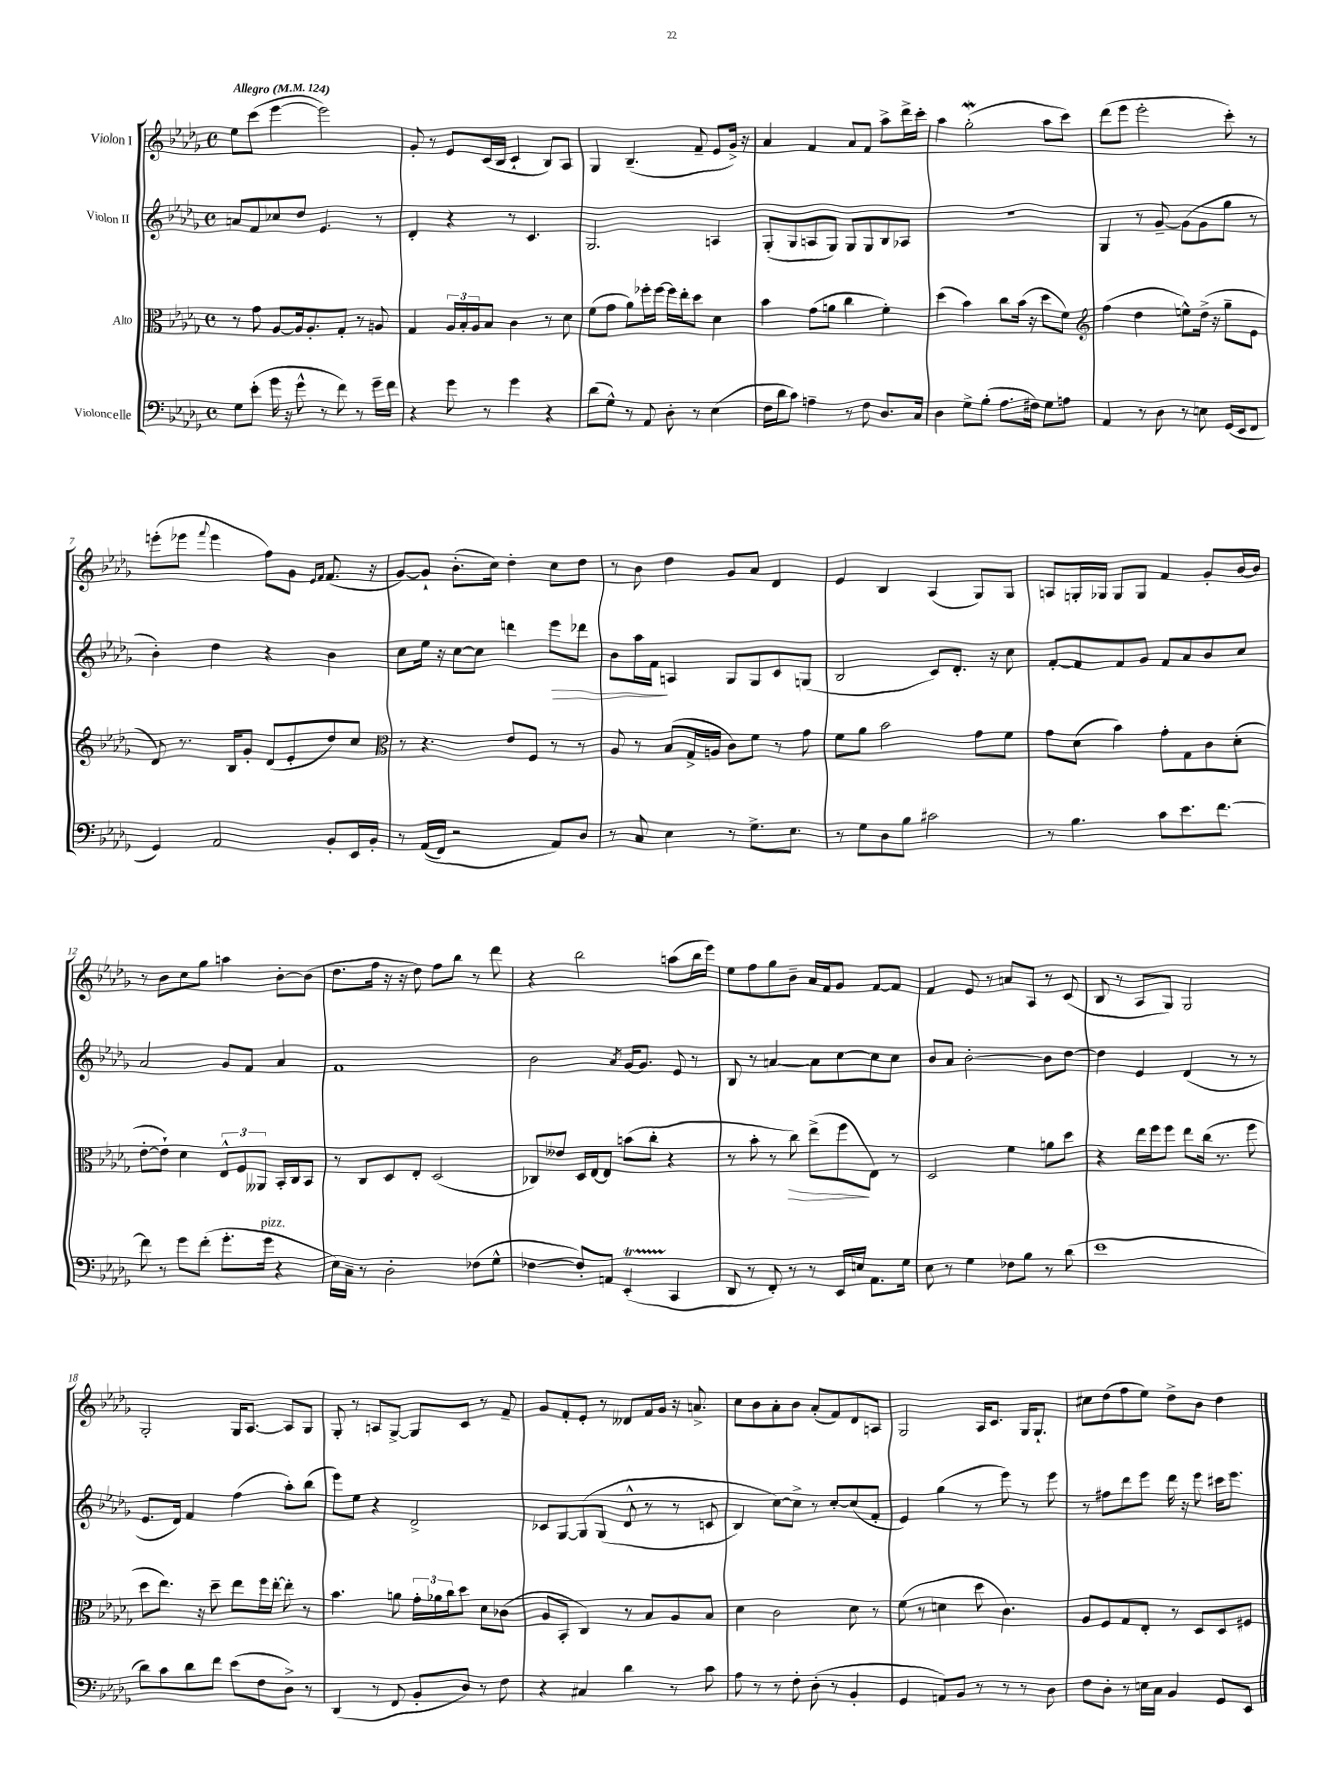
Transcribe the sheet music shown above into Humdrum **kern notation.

**kern	**kern	**kern	**kern
*staff4	*staff3	*staff2	*staff1
*clefF4	*clefC3	*clefG2	*clefG2
*k[b-e-a-d-g-]	*k[b-e-a-d-g-]	*k[b-e-a-d-g-]	*k[b-e-a-d-g-]
*M4/4	*M4/4	*M4/4	*M4/4
*met(c)	*met(c)	*met(c)	*met(c)
*MM124	*MM124	*MM124	*MM124
8G-	8r	8a	8ee-
(8e-'	8g-	8f	(8ccc
16g-	[8A-	8cc-	[4eee-
16r	.	.	.
8g-^^	16A-]	8dd-	.
.	8.A-'	.	.
8r	.	4.e-	2eee-])
8f)	8G-'	.	.
8r	8r	.	.
16g-~	8A	8r	.
16f	.	.	.
=	=	=	=
4r	4G-	4d-'	8g-'
.	.	.	8r
8g-	24A-	4r	8e-
.	24B-'	.	.
.	24A-	.	.
8r	8B-	.	(16c
.	.	.	16B-
4g-	4c	8r	4c`
.	.	4.c	.
4r	8r	.	8B-)
.	8d-	.	8A-
=	=	=	=
(8d-	(8f	2.G-	4G-
8G-^^)	8g-	.	.
8r	8a-)	.	(4.B-~
8AA-	16ff-'	.	.
.	[16ff-	.	.
8D-'	16ff-]	.	.
.	16ee-'	.	.
8r	8dd-	.	8f~
(4E-	4d-	4A	8e-
.	.	.	16g-^)
.	.	.	16r
=	=	=	=
16F	4b-	(8G-'	4a-
16d-	.	.	.
8c)	.	8G-	.
4A~	(8g-	8A	4f
.	8a	8G-)	.
8r	4cc	8G-	8a-
8F	.	8G-	8f
8.D-	4f')	8B-	8aa-^
.	.	8A-	16ddd-^
16C	.	.	16ccc'
=	=	=	=
4D-	(4dd-	1r	4aa-
8G-^	4b-)	.	(2gg-'
(8B-'	.	.	.
8.A-	8cc	.	.
.	(16b-	.	.
16F#)	16r	.	.
8G-	8dd-	.	8aa-
8A	8f)	.	8ccc)
=	=	=	=
*	*clefG2	*	*
4AA-	(4ff	4G-	(8ddd-
.	.	.	8eee-
8r	4dd-	8r	2eee-'
8D-	.	[8g-~	.
8r	8ee^^)	(8g-]	.
8E	(16dd-^	8g-	.
.	16r	.	.
(16GG-	8gg-~	8gg-	8ccc')
16EE-	.	.	.
8FF	8e-	8r	8r
=	=	=	=
4GG-)	8d-)	4b-')	(8eee'
.	8.r	.	8eee-
.	.	.	8qqfff
2AA-	.	4dd-	4eee-
.	16B-	.	.
.	8g-'	.	.
.	(8d-	4r	8ff)
.	8e-'	.	8g-
.	.	.	16qqe-
.	.	.	16qqf
8BB-'	8dd-)	4b-	(8.f
16EE-	8cc	.	.
16BB-'	.	.	16r
=	=	=	=
*	*clefC3	*	*
8r	8r	8cc	[8g-)
&((16AA-	4.r	16ee-	8g-`]
16FF)	.	16r	.
2r	.	[8cc	(8.b-'
.	.	8cc]	.
.	.	.	16cc)
.	8e-	4ddd	4dd-'
.	8F	.	.
8AA-&)	8r	8eee-	8cc
8D-	8r	8ddd-	8dd-
=	=	=	=
8r	8A-	8b-	8r
8C	8r	16aa-	8b-
.	.	16f	.
4E-	(8B-	4A	4dd-
.	16G-^	.	.
.	16A	.	.
8r	8c)	8G-	8g-
8.G-^	8f	8G-	8a-
.	8r	8c	4d-
8.E-	.	.	.
.	8g-	(8G	.
=	=	=	=
8r	8f	2B-	4e-
8G-	8a-	.	.
8D-	2b-	.	4B-
8B-	.	.	.
2c#	.	8c)	(4A-
.	.	8.d-'	.
.	8g-	.	8G-)
.	.	16r	.
.	8f	8cc	8G-
=	=	=	=
8r	8g-	[8f'	8A
4.B-	(8d-	8f]	16G'
.	.	.	16G-
.	4b-)	8f	8G-
.	.	8g-	8G-
8c	8g-'	8f	4f
8.e-	8G-	8a-	.
.	8c	8b-	8g-'
[8.f	.	.	.
.	(8d-'	8cc	[16b-
.	.	.	16b-]
=	=	=	=
8f]	[8e-'	2a-	8r
8r	8e-`])	.	8b-
8g-	4d-	.	8cc
(8f'	.	.	8gg-
8.g-'	12E-^^	8g-	4aa
.	12F	.	.
.	.	8f	.
.	12AA--	.	.
16g-	.	.	.
4r	16BB-'	4a-	[8b-'
.	16C	.	.
.	8BB-	.	(8b-]
=	=	=	=
16E-)	8r	1f	8.dd-
16C~	.	.	.
8r	8C	.	.
.	.	.	16ff
2D-'	8D-	.	16r
.	.	.	16r
.	8E-'	.	8dd-)
.	(2D-	.	8ff
.	.	.	8bb-
(8F-	.	.	8r
8G-^^	.	.	8ddd-
=	=	=	=
[4F-	8C-)	2b-	4r
.	8e--	.	.
8F-'])	16D-	.	2bb-
.	[16E-	.	.
8AA	8E-]	.	.
.	.	8qa-	.
(4EE-'	(8b	[16g-	.
.	.	8.g-]	.
.	8cc'	.	.
4CC	4r	8e-	(8aa
.	.	8r	16bb-
.	.	.	16eee-)
=	=	=	=
8DD-	8r	8B-	8ee-
8r	8b-'	8r	8ff
8FF')	8r	[4a	8gg-
8r	8cc)	.	8b-~
8r	(8ee-^	8a]	16a-
.	.	.	16f
16EE-	8ff	[8cc	8g-
16E	.	.	.
8.AA-	8E-)	8cc]	[8f
.	8r	8cc	8f]
16G-	.	.	.
=	=	=	=
8E-	2D-	8b-	4f
8r	.	8a-	.
4G-	.	[2b-'	8e-
.	.	.	8r
8F-	4f	.	8a
8B-	.	.	8A-
8r	8a	8b-]	8r
(8d-	8dd-	[8dd-	(8c
=	=	=	=
1e-	4r	4dd-]	8B-
.	.	.	8r
.	16ee-	4e-	8A-
.	16ff	.	.
.	8ff	.	8G-)
.	8ee-	(4d-	2G-
.	(16cc	.	.
.	8.r	.	.
.	.	8r	.
.	8ff	8r	.
=	=	=	=
8d-)	8dd-	8.e-	2G-'
8c	8.ee-)	.	.
.	.	16d-)	.
8d-	.	4f	.
.	16r	.	.
8f	8dd-~	.	.
(8e-	8ee-	(4ff	16G-
.	.	.	[8.A-
8F	16ff	.	.
.	[16ee-'	.	.
8D-^)	8ee-']	8aa-')	8A-]
8r	8r	(8bb-	8G-
=	=	=	=
(4DD-	4.b-	8eee-)	8G-'
.	.	8ee-	8r
8r	.	4r	8A
8FF	8a	.	[8G-^
8BB-'	24g-'	2d-^	8G-]
.	24a-	.	.
.	24cc	.	.
8D-)	8dd-	.	8c
8r	8d-	.	8r
8F	(8c-	.	8f~
=	=	=	=
4r	8A-	8c-	8g-
.	8BB-'	[8G-	8f'
4C#	4C)	&(8G-]	8e-'
.	.	(8G-	8r
4d-	8r	8d-^^	8d--
.	8B-	8r	16f
.	.	.	16g-
8r	8A-	8r	16r
.	.	.	8.a^
8c	8B-	8c	.
=	=	=	=
8A-	4d-	4B-)	8cc
8r	.	.	8b-
8r	2c	[8cc&)	8a-'
8F'	.	8cc^]	8b-
(8D-'	.	8r	(8a-'
8r	.	[8cc'	8f)
4BB-'	8d-	(8cc]	8d-
.	8r	8f'	8A
=	=	=	=
4GG-	(8f	4e-)	2G-
.	8r	.	.
8AA)	4d	(4gg-	.
8BB-	.	.	.
8r	8dd-	8r	16A-
.	.	.	8.c
8r	4.c)	8eee-)	.
8r	.	8r	16G-
.	.	.	8.G-`
8D-	.	8eee-	.
=	=	=	=
8F	8A-	8r	8cc#
8D-'	8F	8ff#	(8dd-
8r	8G-	8ddd-	8ff
16E	8E-'	8eee-	8ee-)
16C	.	.	.
4BB-	8r	16ddd-	8dd-^
.	.	16r	.
.	8D-	8eee-	8b-
8GG-	8D-	16ccc#	4dd-
.	.	8.eee-	.
8EE-	8F#	.	.
==	==	==	==
*-	*-	*-	*-
